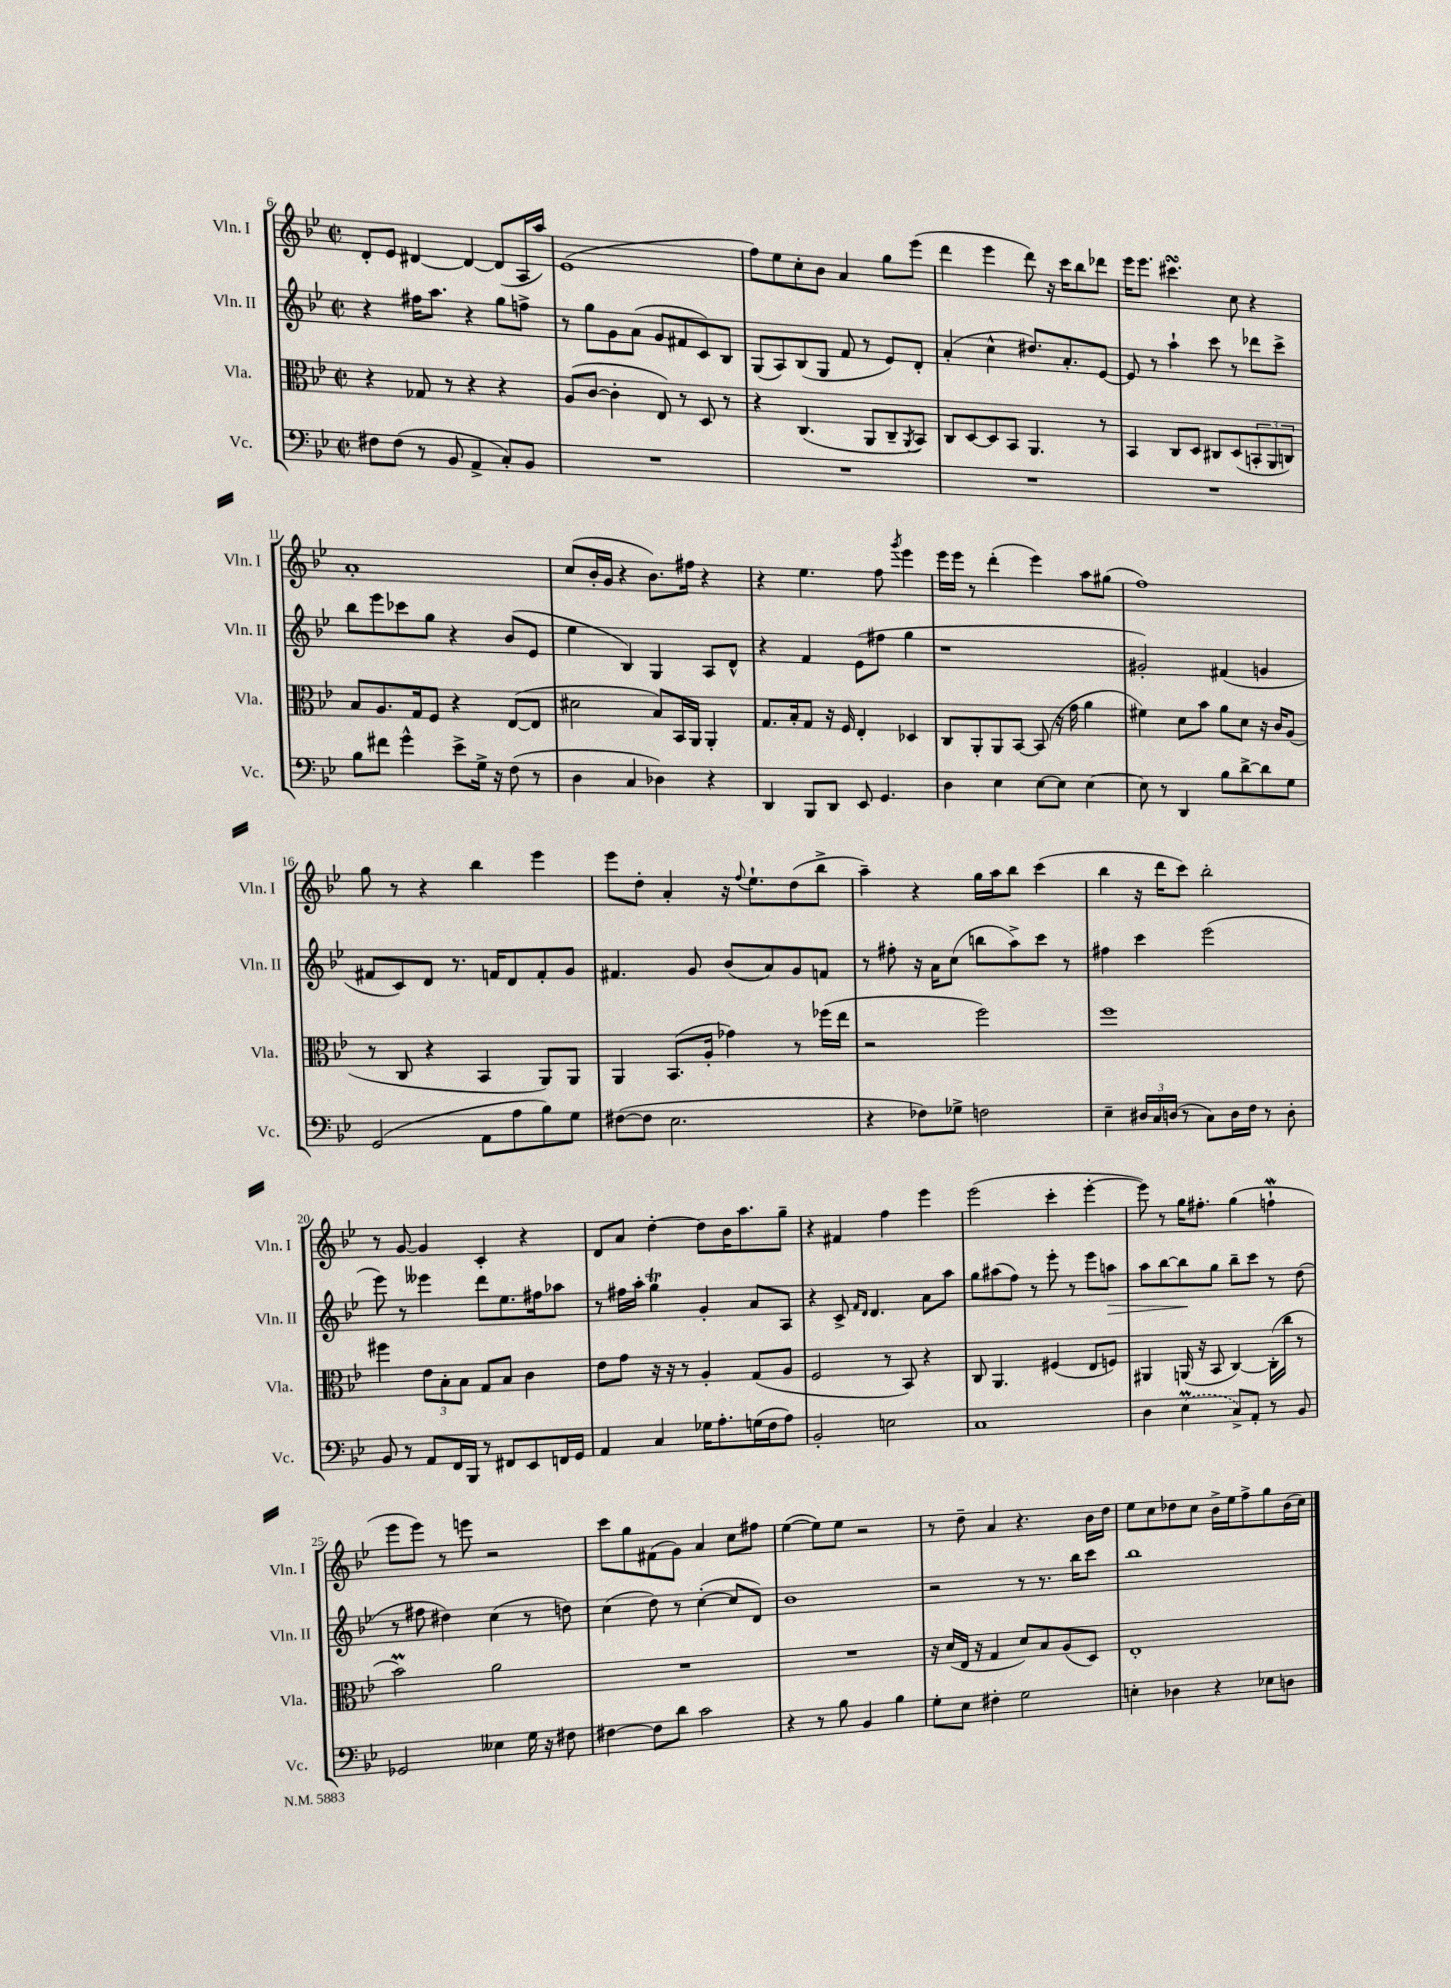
<<
\new StaffGroup <<
\new Staff = "s0" \with { instrumentName = "Vln. I" shortInstrumentName = "Vln. I" } {
    \clef treble \key bes \major \defaultTimeSignature \time 2/2
    d'8-. ees'8 dis'4~ dis'4~ dis'8( a16 a''16) |
    ees'1( |
    f''8) ees''8 c''8-. bes'8 a'4 g''8 ees'''8( |
    d'''4 ees'''4 d'''8) r16 c'''16 bes''8 des'''8 |
    ees'''16 ees'''8. cis'''4.\turn c''8 r4 |
    a'1-. |
    c''8( bes'16-. g'16 r4 bes'8.) fis''16 r4 |
    r4 ees''4. f''8 \acciaccatura { g'''8 } ees'''4 |
    ees'''16 ees'''16 r8 d'''4-.( ees'''4) a''8 gis''8( |
    f''1) |
    g''8 r8 r4 bes''4 ees'''4 |
    ees'''8 d''8-. a'4-. r16 \appoggiatura { f''8 } ees''8.-! d''8( bes''8-> |
    a''4--) r4 g''16 a''16 bes''8 c'''4( |
    bes''4 r16 d'''16 c'''8) bes''2-. |
    r8 g'8~ g'4 c'4-. r4 |
    d'8 a'8 d''4~-. d''8 bes'16 a''8. g''8-- |
    r4 fis'4 f''4 ees'''4 |
    ees'''2( c'''4-. ees'''4~-. |
    ees'''8) r8 g''16 fis''8.-. g''4( f''4-!\mordent |
    ees'''8 ees'''8) r8 e'''8 r2 |
    c'''8 g''8 fis'8( g'8) a'4 c''8 fis''8 |
    ees''4~( ees''8) ees''8 r2 |
    r8 d''8-- a'4 r4. bes'16 d''16 |
    ees''8 c''8 des''8 c''8 bes'16-> ees''16 f''8-> g''8 bes'16( c''16) \bar "|." |
}
\new Staff = "s1" \with { instrumentName = "Vln. II" shortInstrumentName = "Vln. II" } {
    \clef treble \key bes \major \defaultTimeSignature \time 2/2
    r4 fis''16 a''8. r4 g''8 f''8-> |
    r8 g''8 g'8 a'8( g'8 fis'8 c'8) bes8 |
    g8( a8) bes8( g8 f'8 r8 ees'8) d'8-. |
    a'4-.( c''4-^ dis''8.) a'8.-. ees'8~ |
    ees'8 r8 a''4-! c'''8 r8 des'''8 c'''8-> |
    bes''8 ees'''8 ces'''8 g''8 r4 bes'8( ees'8 |
    ees''4 bes4) g4 a8 d'8-^ |
    r4 f'4 ees'8( fis''8 g''4 |
    r1 |
    gis'2-.) fis'4( g'4 |
    fis'8 c'8) d'8 r8. f'16 d'8 f'8-. g'8 |
    fis'4. g'8 bes'8( a'8) g'8 f'8 |
    r8 fis''8-. r16 a'16 c''8( b''8 a''8->) c'''8 r8 |
    fis''4 c'''4 ees'''2( |
    ees'''8) r8 eeses'''4 d'''8 ees''8. fis''16 aes''8 |
    r8 fis''16 a''16-. g''4\trill g'4-. a'8 a8 |
    r4 c'8-> \grace { f'16 d'16 } d'4. a'8 a''8 |
    g''8 ais''8( f''8) r8 ees'''8-. r8 ees'''8 a''8\> |
    a''8 bes''8~ bes''8\! g''8 bes''8-- c'''8 r8 d''8( |
    r8 fis''8 dis''4) c''4( r8 d''8) |
    c''4( d''8) r8 c''4~-.( c''8 d'8) |
    bes'1 |
    r2 r8 r8. bes''16 c'''8 |
    bes''1 \bar "|." |
}
\new Staff = "s2" \with { instrumentName = "Vla." shortInstrumentName = "Vla." } {
    \clef alto \key bes \major \defaultTimeSignature \time 2/2
    r4 ges8 r8 r4 r4 |
    a8( c'8~ c'4-. ees8) r8 d8 r8 |
    r4 c4.( a,8 c8-- \acciaccatura { a,8 } bes,8) |
    c8 d8~ d8 bes,8 a,4. r8 |
    bes,4 c8 d8 cis8 d8( \tuplet 3/2 { b,8-. a,8 c8) } |
    bes8 a8. g16 f8 r4 ees8~( ees8 |
    dis'2 bes8) bes,16 a,16 a,4-. |
    g8. bes16-. g8 r16 f16 ees4-. des4 |
    c8 a,8-. a,8 bes,8~ bes,8( r16 g'16 a'4 |
    fis'4) d'8 bes'8 a'8 d'8 r16 c'16 a8( |
    r8 c8 r4 bes,4 a,8) a,8 |
    a,4 bes,8.( a16-. ges'4) r8 fes''16( ees''16 |
    r2 f''2) |
    f''1 |
    fis''4 \tuplet 3/2 { ees'8 bes8-. bes8 } g8 bes8 c'4 |
    ees'8 g'8 r16 r16 r8 a4-. g8( a8 |
    f2 r8 bes,8) r4 |
    c8 a,4. fis4( ees8 f8) |
    ais,4 a,16( r16 bes,8 c4~) c16-.( c''16 r8 |
    bes'2\prall) a'2 |
    R1 |
    R1 |
    r16 d'16( ees16 r16 g4 d'8) bes8 a8( d8) |
    ees1-. \bar "|." |
}
\new Staff = "s3" \with { instrumentName = "Vc." shortInstrumentName = "Vc." } {
    \clef bass \key bes \major \defaultTimeSignature \time 2/2
    fis8 fis8( r8 bes,8 a,4-> c8-.) bes,8 |
    R1 |
    R1 |
    R1 |
    R1 |
    bes8 fis'8 g'4-^ ees'8-> g16-> r16 f8( r8 |
    d4 c4 des4) r4 |
    d,4 bes,,8 d,8 ees,8 g,4. |
    d4 ees4 ees8~ ees8 ees4~ |
    ees8 r8 d,4 bes8 d'8~-> d'8 g8 |
    g,2( a,8 a8 bes8) g8 |
    fis8~( fis8 ees2. |
    r4 fes8) ges8-> f2 |
    ees4-- \tuplet 3/2 { dis16 c16 d16( } r8 c8) d16 f16 r8 d8-. |
    bes,8 r8 a,8 f,16 bes,,16 r8 fis,8 ees,8 f,16 g,16 |
    a,4 c4 ges16 a8.-. g16( f16 a8) |
    bes,2-. e2 |
    c1 |
    d4 \once \slurDashed ees4\prall( c8->) a,8-. r8 bes,8 |
    ges,2 eeses4 g16 r16 fis8 |
    fis4~ fis8 d'8 c'2 |
    r4 r8 bes8 bes,4 bes4 |
    g8-. ees8 fis4-. g2 |
    e4-. des4 r4 ees8 d8 \bar "|." |
}
>>
>>
\layout { \context { \Score currentBarNumber = #6 } }
